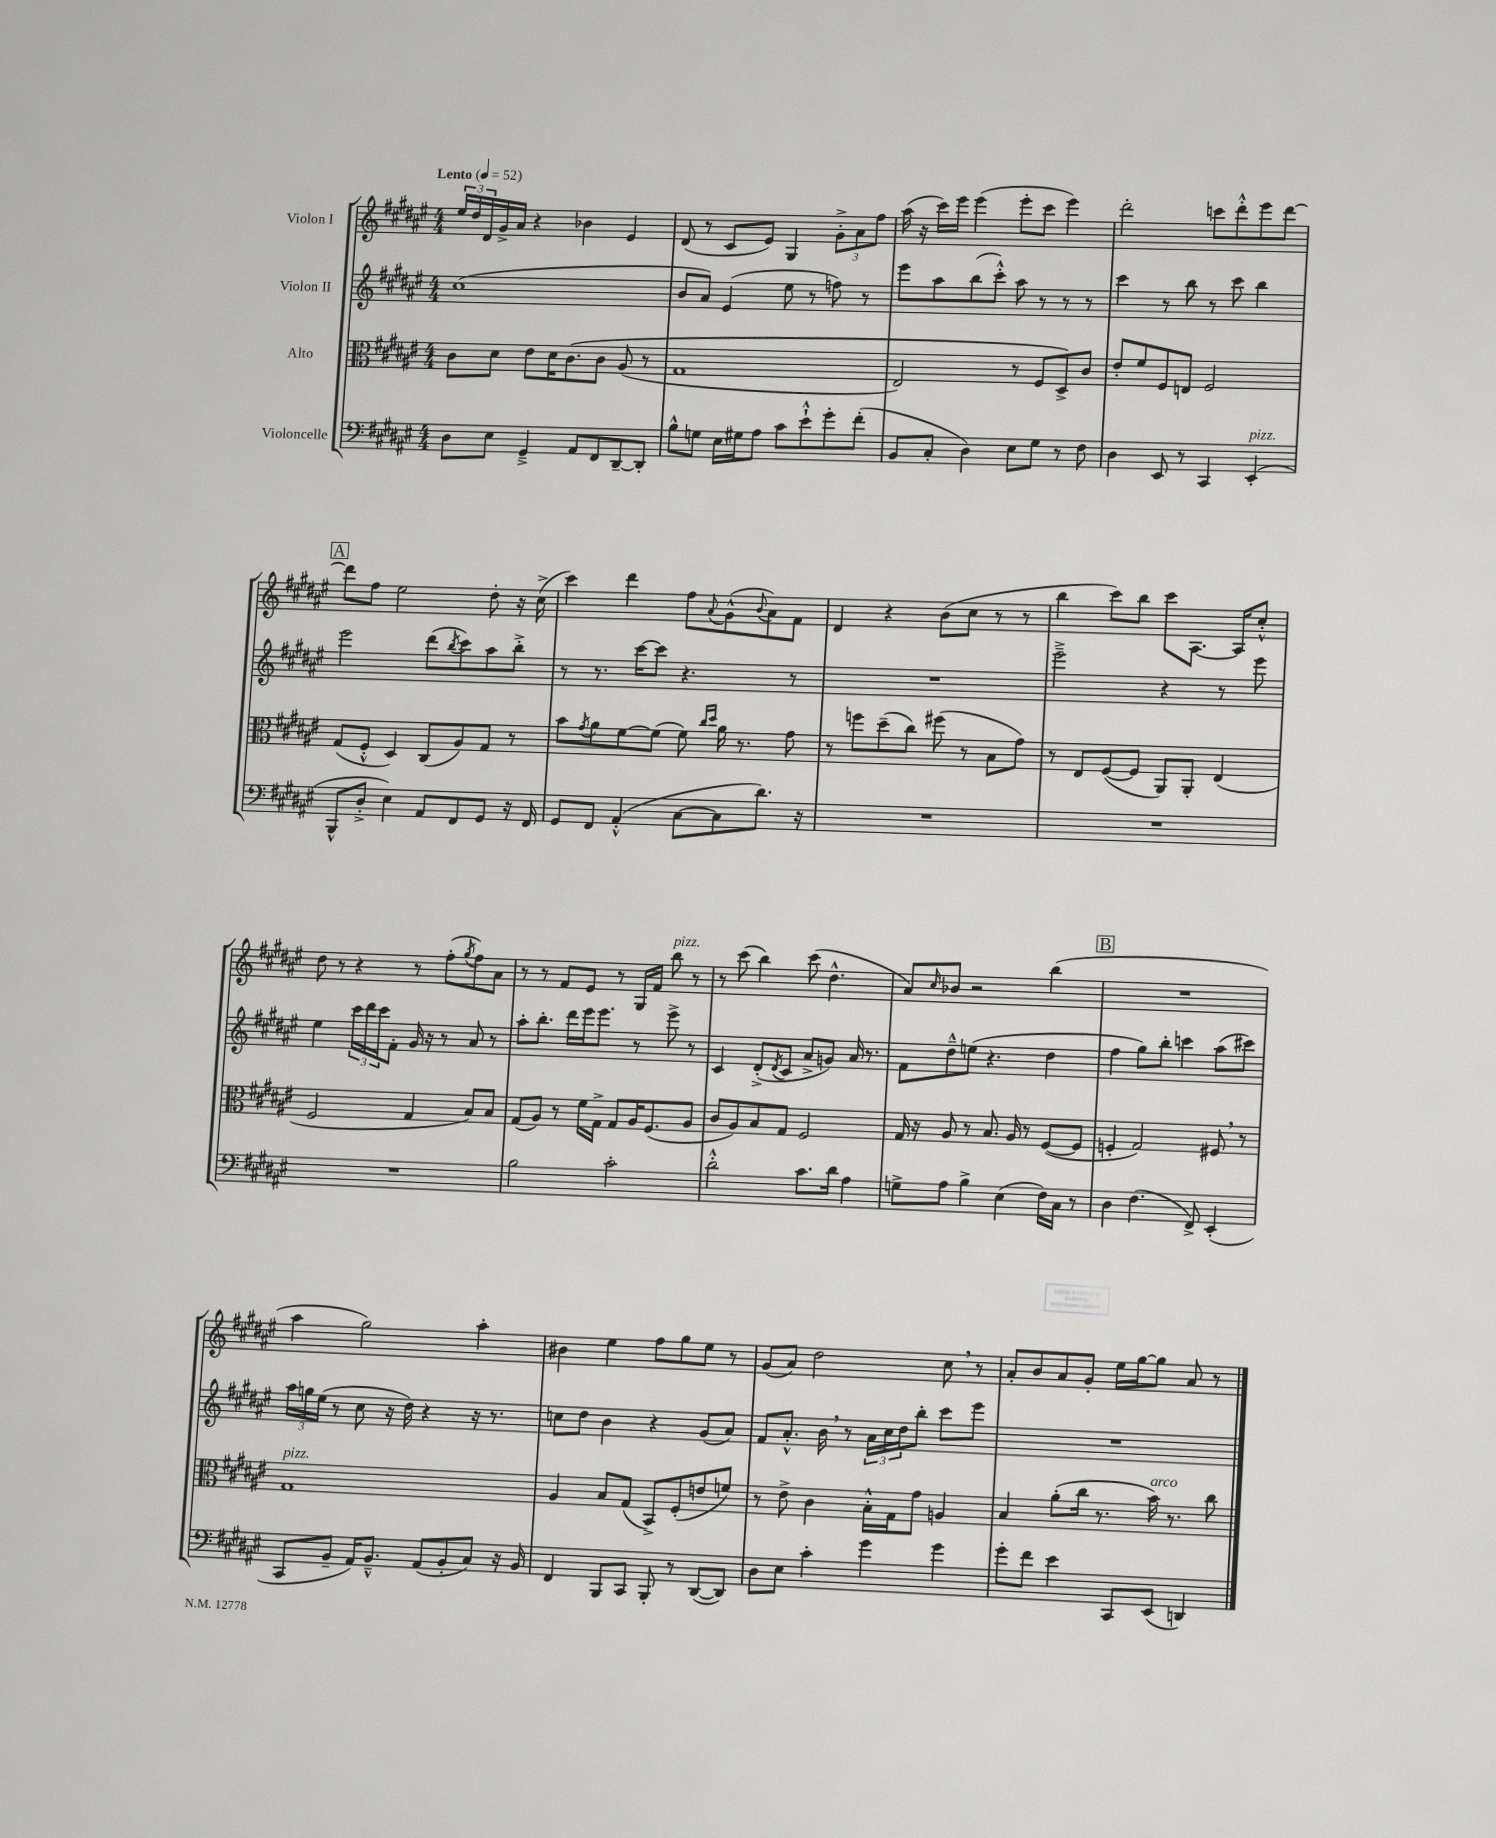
<<
\new StaffGroup <<
\new Staff = "s0" \with { instrumentName = "Violon I" } {
    \clef treble \key fis \major \numericTimeSignature \time 4/4 \tempo "Lento" 4 = 52
    \tuplet 3/2 { eis''16 dis''16 dis'16 } gis'16-> ais'16 r4 bes'4 eis'4 |
    dis'8( r8 cis'8 eis'8) gis4 \tuplet 3/2 { gis'8-.-> ais'8 fis''8 } |
    ais''16( r16 cis'''16) eis'''16 eis'''4( eis'''8-. cis'''8 eis'''4) |
    dis'''2-. c'''8 dis'''8-.-^ eis'''8 dis'''8~ |
    \mark \markup { \box "A" } dis'''8 fis''8 eis''2 dis''8-. r16 cis''16->( |
    cis'''4) dis'''4 fis''8 \appoggiatura { ais'8 } gis'8-^( \appoggiatura { b'8 } ais'8) fis'8 |
    dis'4 r4 b'8( cis''8 r8 r8 |
    b''4 cis'''8) b''8 cis'''8 ais8.~ ais16 cis''8-.-^ |
    dis''8 r8 r4 r8 fis''8-.( \acciaccatura { gis''8 } fis''8) ais'8 |
    r8 r8 fis'8 eis'8 r8 gis16 fis'16 b''8^\markup { \italic "pizz." } r8 |
    r8 cis'''8( b''4) cis'''8( dis''4.-^ |
    ais'8) \grace { cis''16 } bes'8 r2 b''4( |
    \mark \markup { \box "B" } R1 |
    ais''4 gis''2) ais''4-. |
    bis'4 eis''4 fis''8 gis''8 eis''8 r8 |
    gis'8( ais'8) dis''2 cis''8 \breathe r8 |
    ais'8-. b'8 ais'8 gis'8-. eis''16 gis''16~ gis''8 ais'8 r8 \bar "|." |
}
\new Staff = "s1" \with { instrumentName = "Violon II" } {
    \clef treble \key fis \major \numericTimeSignature \time 4/4
    cis''1( |
    b'8 ais'8) eis'4( eis''8 r8 f''8) r8 |
    eis'''8 ais''8 b''8( cis'''8-.-^) ais''8 r8 r8 r8 |
    cis'''4 r8 b''8 r8 cis'''8 b''4 |
    \mark \markup { \box "A" } eis'''2 dis'''8( \acciaccatura { b''8 } cis'''8) ais''8 b''8-.-> |
    r8 r8. cis'''16~ cis'''8 r4. r8 |
    R1 |
    eis'''2---> r4 r8 eis'''8 |
    eis''4 \tuplet 3/2 { cis'''16 dis'''16 cis'''16 } fis'8-. gis'16 r16 r8 ais'8 r8 |
    ais''8-. b''8.-. dis'''16 eis'''16 eis'''8. r8 eis'''8-> r8 |
    cis'4 dis'8-.->( \acciaccatura { dis'8 } cis'8 ais'8-> g'8) ais'16 r8. |
    fis'8 dis''8---^ e''8( r4. dis''4 |
    \mark \markup { \box "B" } fis''4 gis''8) b''8-. c'''4 ais''8( cis'''8) |
    \tuplet 3/2 { ais''16 g''16 eis''16( } r8 cis''8 r16 dis''16) r4 r16 r8. |
    c''8 dis''8 b'4 r4 gis'8( ais'8) |
    fis'8 ais'8.-.-^ b'16 \breathe r8 \tuplet 3/2 { ais'16 cis''16 dis''16 } b''8-. cis'''8 eis'''8 |
    R1 \bar "|." |
}
\new Staff = "s2" \with { instrumentName = "Alto" } {
    \clef alto \key fis \major \numericTimeSignature \time 4/4
    cis'8 dis'8 eis'8 dis'16 cis'8.\( cis'8 ais8( r8 |
    gis1 |
    eis2) r8 fis8 dis8->\) cis'8 |
    eis'8-. fis'8 fis8 e8 fis2 |
    \mark \markup { \box "A" } gis8( fis8-.-^ dis4) cis8( ais8) gis8 r8 |
    b'8 \acciaccatura { gis'8 } ais'8 fis'8~ fis'8( fis'8) \grace { cis''16 dis''16 } ais'16 r8. gis'8 |
    r8 f''8 dis''8--( cis''8) fis''8( r8 b8 gis'8) |
    r8 eis8 fis8~( fis8 ais,8) ais,8-. eis4( |
    fis2 gis4 b8) b8 |
    gis8( ais8) r8 fis'16 gis16-> gis8 ais16 fis8.( ais8 |
    cis'8 ais8) b8 gis8 fis2 |
    gis16 r16 ais8 r8 b8. ais16 r8 fis8~( fis8 |
    \mark \markup { \box "B" } f4-. gis2) fis8 \breathe r8 |
    gis1^\markup { \italic "pizz." } |
    ais4 b8 gis8( b,8->) fis8-.( e'8 f'8) |
    r8 eis'8-> cis'4 b16-.-^ gis16 gis'8 a4 |
    b4 ais'8-.( cis''16 r8. b'16^\markup { \italic "arco" }) r8. cis''8 \bar "|." |
}
\new Staff = "s3" \with { instrumentName = "Violoncelle" } {
    \clef bass \key fis \major \numericTimeSignature \time 4/4
    dis8 eis8 gis,4---> ais,8 fis,8 dis,8~-- dis,8-. |
    b8-^ g8 eis16 gis16 ais8 cis'8 eis'8-!-^ gis'8-. fis'8-.( |
    b,8 cis8-. dis4) eis8 gis8 r8 fis8 |
    dis4 eis,8 r8 cis,4 eis,4-.^\markup { \italic "pizz." }( |
    \mark \markup { \box "A" } b,,8-^ dis8-.-> eis4) ais,8 fis,8 gis,8 r16 fis,16 |
    gis,8 fis,8 ais,4-.-^( cis8~ cis8 dis'8.) r16 |
    R1 |
    R1 |
    R1 |
    b2 cis'2-. |
    dis'2-.-^ cis'8. dis'16 ais4 |
    g8-> ais8 b4-> eis4( fis16) cis16 r8 |
    \mark \markup { \box "B" } dis4 fis4.( fis,8->) eis,4-.( |
    cis,8 b,8-- ais,16) b,8.---^ ais,8( b,8-. cis8) r16 b,16 |
    fis,4 b,,8 cis,8 b,,8-. r8 dis,8~( dis,8) |
    dis8 eis8 cis'4-. gis'4 gis'4 |
    gis'8-. fis'8 eis'4 cis,8 eis,8( d,4) \bar "|." |
}
>>
>>
\layout { \context { \Score \remove "Bar_number_engraver" } }
